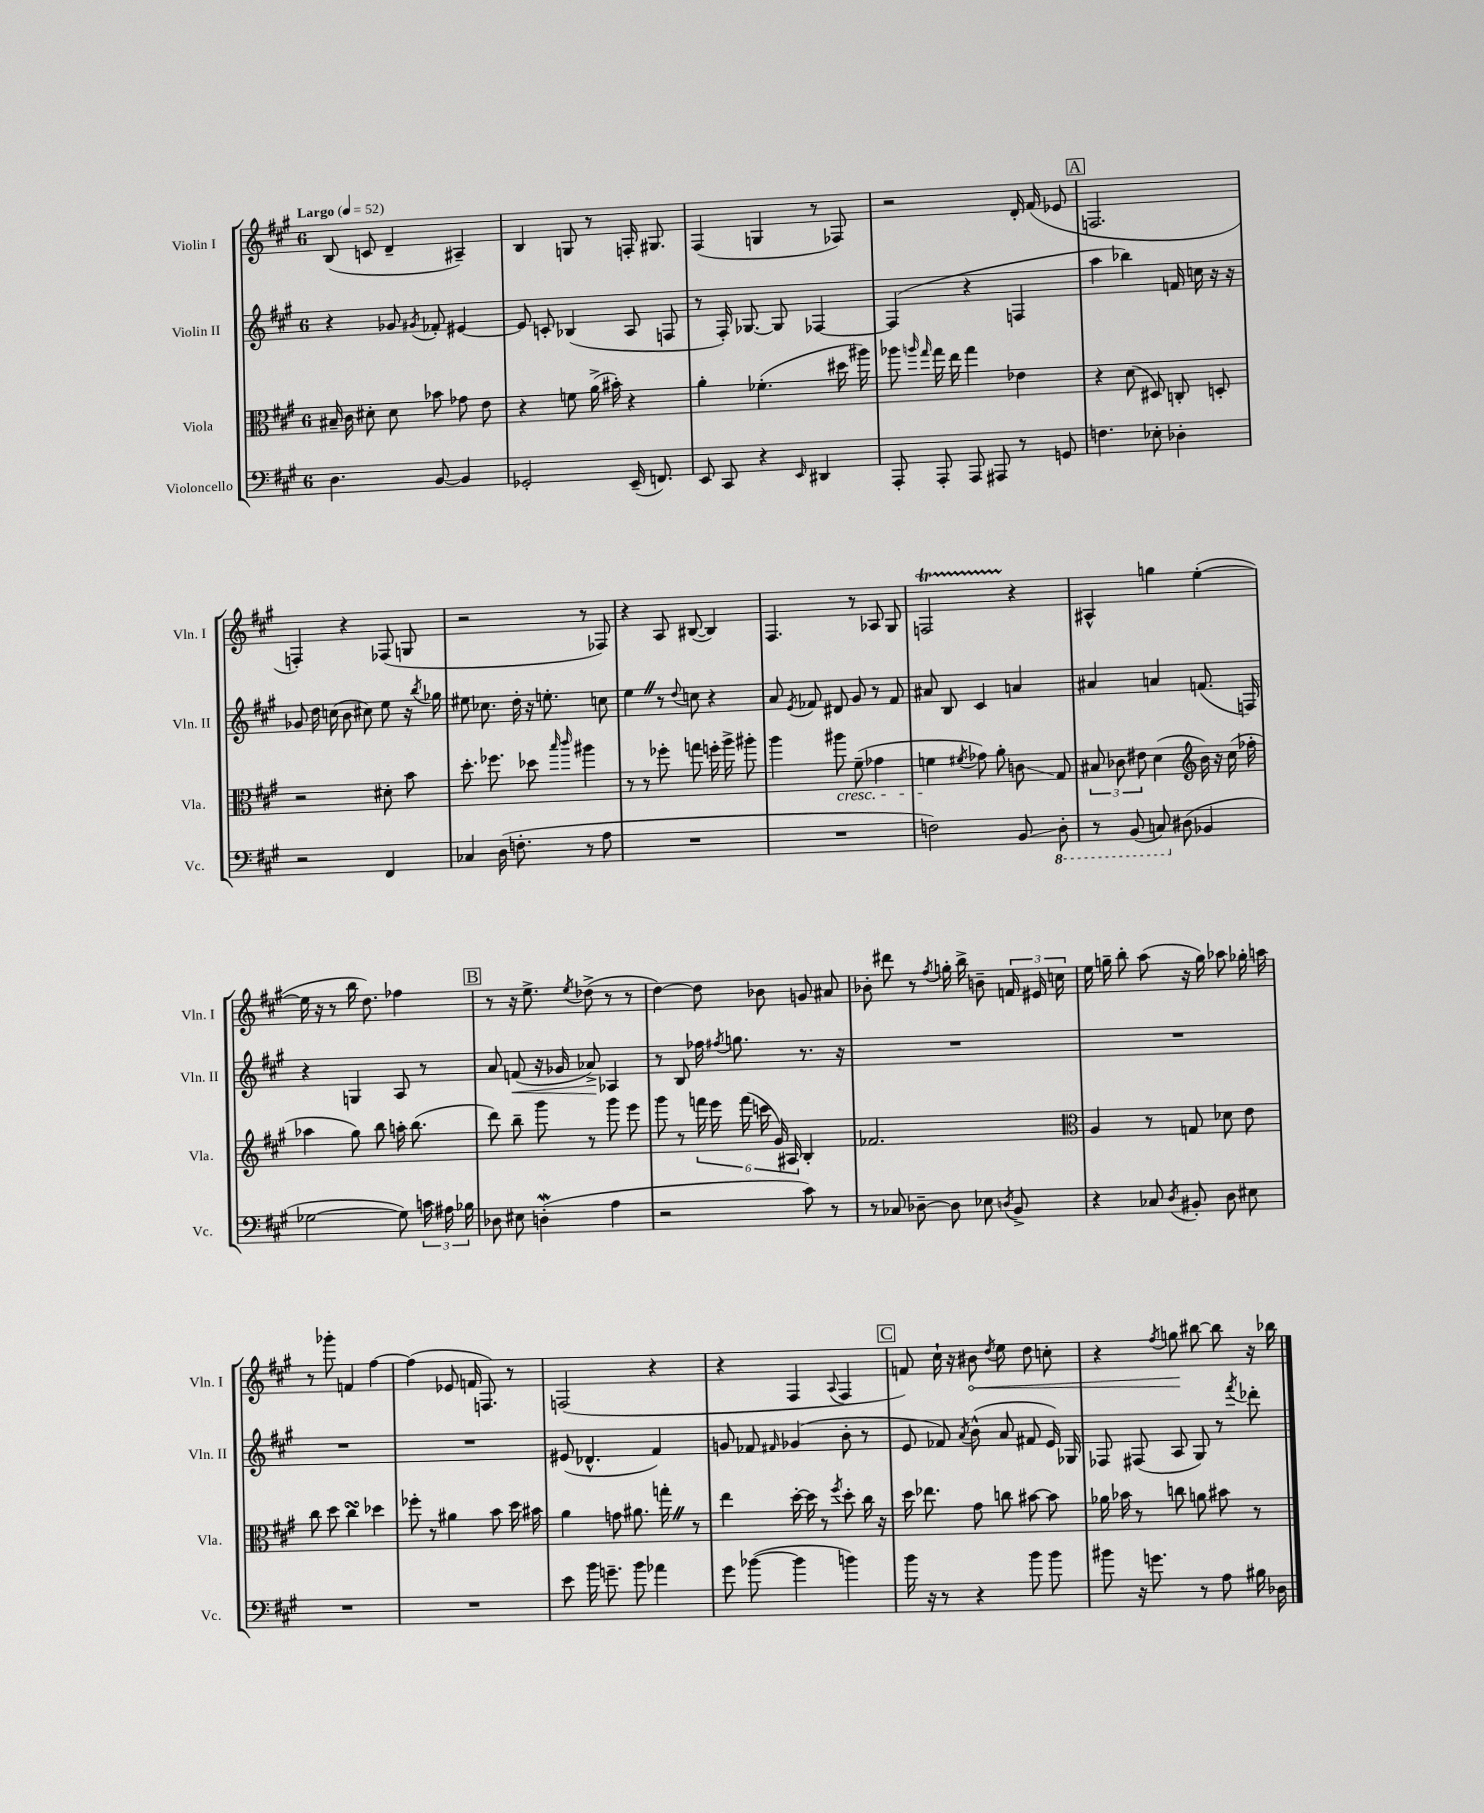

**kern	**kern	**kern	**kern
*staff4	*staff3	*staff2	*staff1
*clefF4	*clefC3	*clefG2	*clefG2
*k[f#c#g#]	*k[f#c#g#]	*k[f#c#g#]	*k[f#c#g#]
*M6/8	*M6/8	*M6/8	*M6/8
*MM52	*MM52	*MM52	*MM52
4.D\	16B#~/	4r	(8B/
.	16c#\	.	.
.	8d#'\	.	8c/
.	8d#\	8g-/	4d~/
.	.	8qg#/	.
[8BB/	8b-\	8f-'/	.
4BB/]	8g-\	[4e#/	4A#~/)
.	8e\	.	.
=	=	=	=
2GG-'/	4r	8e#/]	4B/
.	.	8c'/	.
.	8f\	(4B-/	8G/
.	(16a^\	.	8r
.	16b#'\)	.	.
(16EE~/	4r	8A/	16F'/
8.FF/)	.	.	8.G#/
.	.	8F/	.
=	=	=	=
8EE/	4a'\	8r	(4F#/
8CC#/	.	16F#'/)	.
.	.	[8.G-/	.
4r	(4.f-'\	.	4G/
.	.	8G-/]	.
16qqEE/	.	.	.
4DD#/	.	[4F-/	8r
.	16dd#\	.	8F-/)
.	16aa#\)	.	.
=	=	=	=
8AAA'/	8aa-\	(4F-/]	2r
.	16qqaa/	.	.
.	16qqgg#/	.	.
8AAA'/	16gg#\	.	.
.	16ee\	.	.
8AAA/	4gg#\	4r	.
8AAA#/	.	.	.
8r	4e-\	4F/	16d'/
.	.	.	(16f#/
8GG/	.	.	8e-/
=	=	=	=
4.F\	4r	4aa\	2.F/
.	(8d\	4bb-\)	.
8E-'\	8D#/)	.	.
4D-'\	8C'/	16f/	.
.	.	16cc\	.
.	8D'/	16r	.
.	.	16r	.
=	=	=	=
2r	2r	8g-/	4F'/)
.	.	16dd\	.
.	.	(16cc\	.
.	.	8b\	4r
.	.	8cc#\)	.
4FF#/	8d#'\	8ee\	(8F-/
.	8b\	16r	8G/
.	.	8qbb/	.
.	.	16gg-\	.
=	=	=	=
4C-/	8.dd'\	8ee#\	2r
.	.	8.cc-\	.
.	8.ff-\	.	.
(16D\	.	.	.
8.F'\	.	16dd'\	.
.	8dd-\	16r	.
.	.	8.ee'\	.
.	16qqbb/	.	.
.	16qqccc#/	.	.
8r	4aa#\	.	8r
8A\	.	8cc\	8F-/)
=	=	=	=
2.r	8r	4ee\	4r
.	8r	.	.
.	8ff-'\	8r	8A/
.	.	8qqdd/	.
.	8gg\	8cc\	([8B#/
.	16ff'\	4r	4B#/])
.	16aa^\	.	.
.	8aa#'\	.	.
=	=	=	=
2.r	4aa\	8a/	4.F#/
.	.	8qe/	.
.	.	8f-/	.
.	8aa#\	8d#/	.
.	(8f#~\	8g#/	8r
.	4g-\	8r	8A-/
.	.	8f-/	8G#/
=	=	=	=
2F\)	4f\	8a#/	2F/
.	.	8B/	.
.	8qf#/	.	.
.	8g-\)	4c#/	.
.	8a'\	.	.
8BB/	8c\	4a/	4r
8DD'\	8G#/	.	.
=	=	=	=
8r	12B#/	4a#/	4A#^^/
.	12c-\	.	.
(8BBB/	.	.	.
.	12e#\	.	.
8CC/)	(4d\	4a/	4gg\
(8D#\	.	.	.
*	*clefG2	*	*
4BB-/	16b\)	(8.f/	([4ee'\
.	16r	.	.
.	(16cc#\	.	.
.	16ff-'\	16F/)	.
=	=	=	=
[2G-\	4aa-\	4r	16ee\]
.	.	.	16r
.	.	.	8r
.	8gg#\)	4G/	16bb\
.	.	.	8.dd\)
.	8bb\	.	.
8G-\])	16aa'\	8A/	4ff-\
.	(8.bb\	.	.
24c\	.	8r	.
24A#\	.	.	.
24B-\	.	.	.
=	=	=	=
8D-\	8ddd\)	8a/	8r
8E#\	8bb~\	(8f/	16r
.	.	.	8.ee^\
(4D'\	8ggg#\	16r	.
.	.	16g-/	.
.	.	.	8qee/
.	8r	8a-^/)	(8dd-^\
4A\	8ggg#\	4A-/	8r
.	8eee\	.	8r
=	=	=	=
2r	8ggg#\	8r	[4dd\)
.	8r	8B/	.
.	24fff\	16ff-\	8dd\]
.	24eee\	.	.
.	.	8qff#/	.
.	.	8.gg\	.
.	(24fff\	.	.
.	24ccc\	.	8b-\
.	24g#/)	.	.
.	24A#/	.	.
8c#\)	4B'/	8.r	8g/
8r	.	.	8a#/
.	.	16r	.
=	=	=	=
8r	2.f-/	2.r	8b-'\
8C-/	.	.	8ddd#\
[8D-~\	.	.	8r
.	.	.	8qff#/
8D-\]	.	.	16gg'\
.	.	.	16bb^\
8E-\	.	.	8b~\
8qD/	.	.	.
8BB^/	.	.	24f/
.	.	.	24e#/
.	.	.	24cc\
=	=	=	=
*	*clefC3	*	*
4r	4A/	2.r	16ee\
.	.	.	16gg~\
.	.	.	8bb'\
8C-/	8r	.	(8aa\
8qD/	.	.	.
8BB#'/	8G/	.	16r
.	.	.	16gg\)
8D\	8d-\	.	8aa-\
8E#\	8e\	.	16gg-'\
.	.	.	16aa\
=	=	=	=
2.r	8cc#\	2.r	8r
.	8dd\	.	8ggg-'\
.	4cc#\	.	4f/
.	4dd-\	.	[4ff#\
=	=	=	=
2.r	8ff-'\	2.r	(4ff#\]
.	8r	.	.
.	4a#\	.	8e-/
.	.	.	16f/
.	.	.	8.F/)
.	8b\	.	.
.	16dd\	.	8r
.	16b#\	.	.
=	=	=	=
8e\	4a\	(8e#/	(2F/
16b\	.	4.d-^^/	.
8.g~\	.	.	.
.	8g\	.	.
8b\	8.a#\	.	.
4a-\	.	4f#/)	4r
.	16gg'\	.	.
.	8r	.	.
=	=	=	=
8g#\	4ee\	8g/	4r
([8b-\	.	8f-/	.
.	.	16qqf#/	.
4b-\]	[16dd'\	(4g-/	4F#/
.	16dd\]	.	.
.	8r	.	.
.	8qff#/	.	8qqA/
4b\)	8dd'\	8b'\	4F#/
.	16cc#\	8r	.
.	16r	.	.
=	=	=	=
16b\	16dd\	8e/	8f/)
16r	8.ee-\	.	.
8r	.	8f-/)	16cc#`\
.	.	.	16r
.	.	8qa/	.
4r	8g#\	(8b^^\	8b#\
.	.	.	8qdd/
.	8cc\	8a/	8ee\
8b\	[8b#\	8f#/	8dd\
8b\	8b#\]	16e/)	8cc'\
.	.	16G-/	.
=	=	=	=
8b#\	16a-\	8F-/	4r
.	16b-\	.	.
16r	8r	(8F#/	.
8.g\	.	.	.
.	.	.	8qff#/
.	8cc\	8A/	8gg\
8r	8a\	8G#/)	[8bb#\
8A\	8b#\	8r	8bb#\]
.	.	8qfff#/	.
16B#\	8r	8ddd-'\	16r
16D-\	.	.	16bb-\
==	==	==	==
*-	*-	*-	*-
